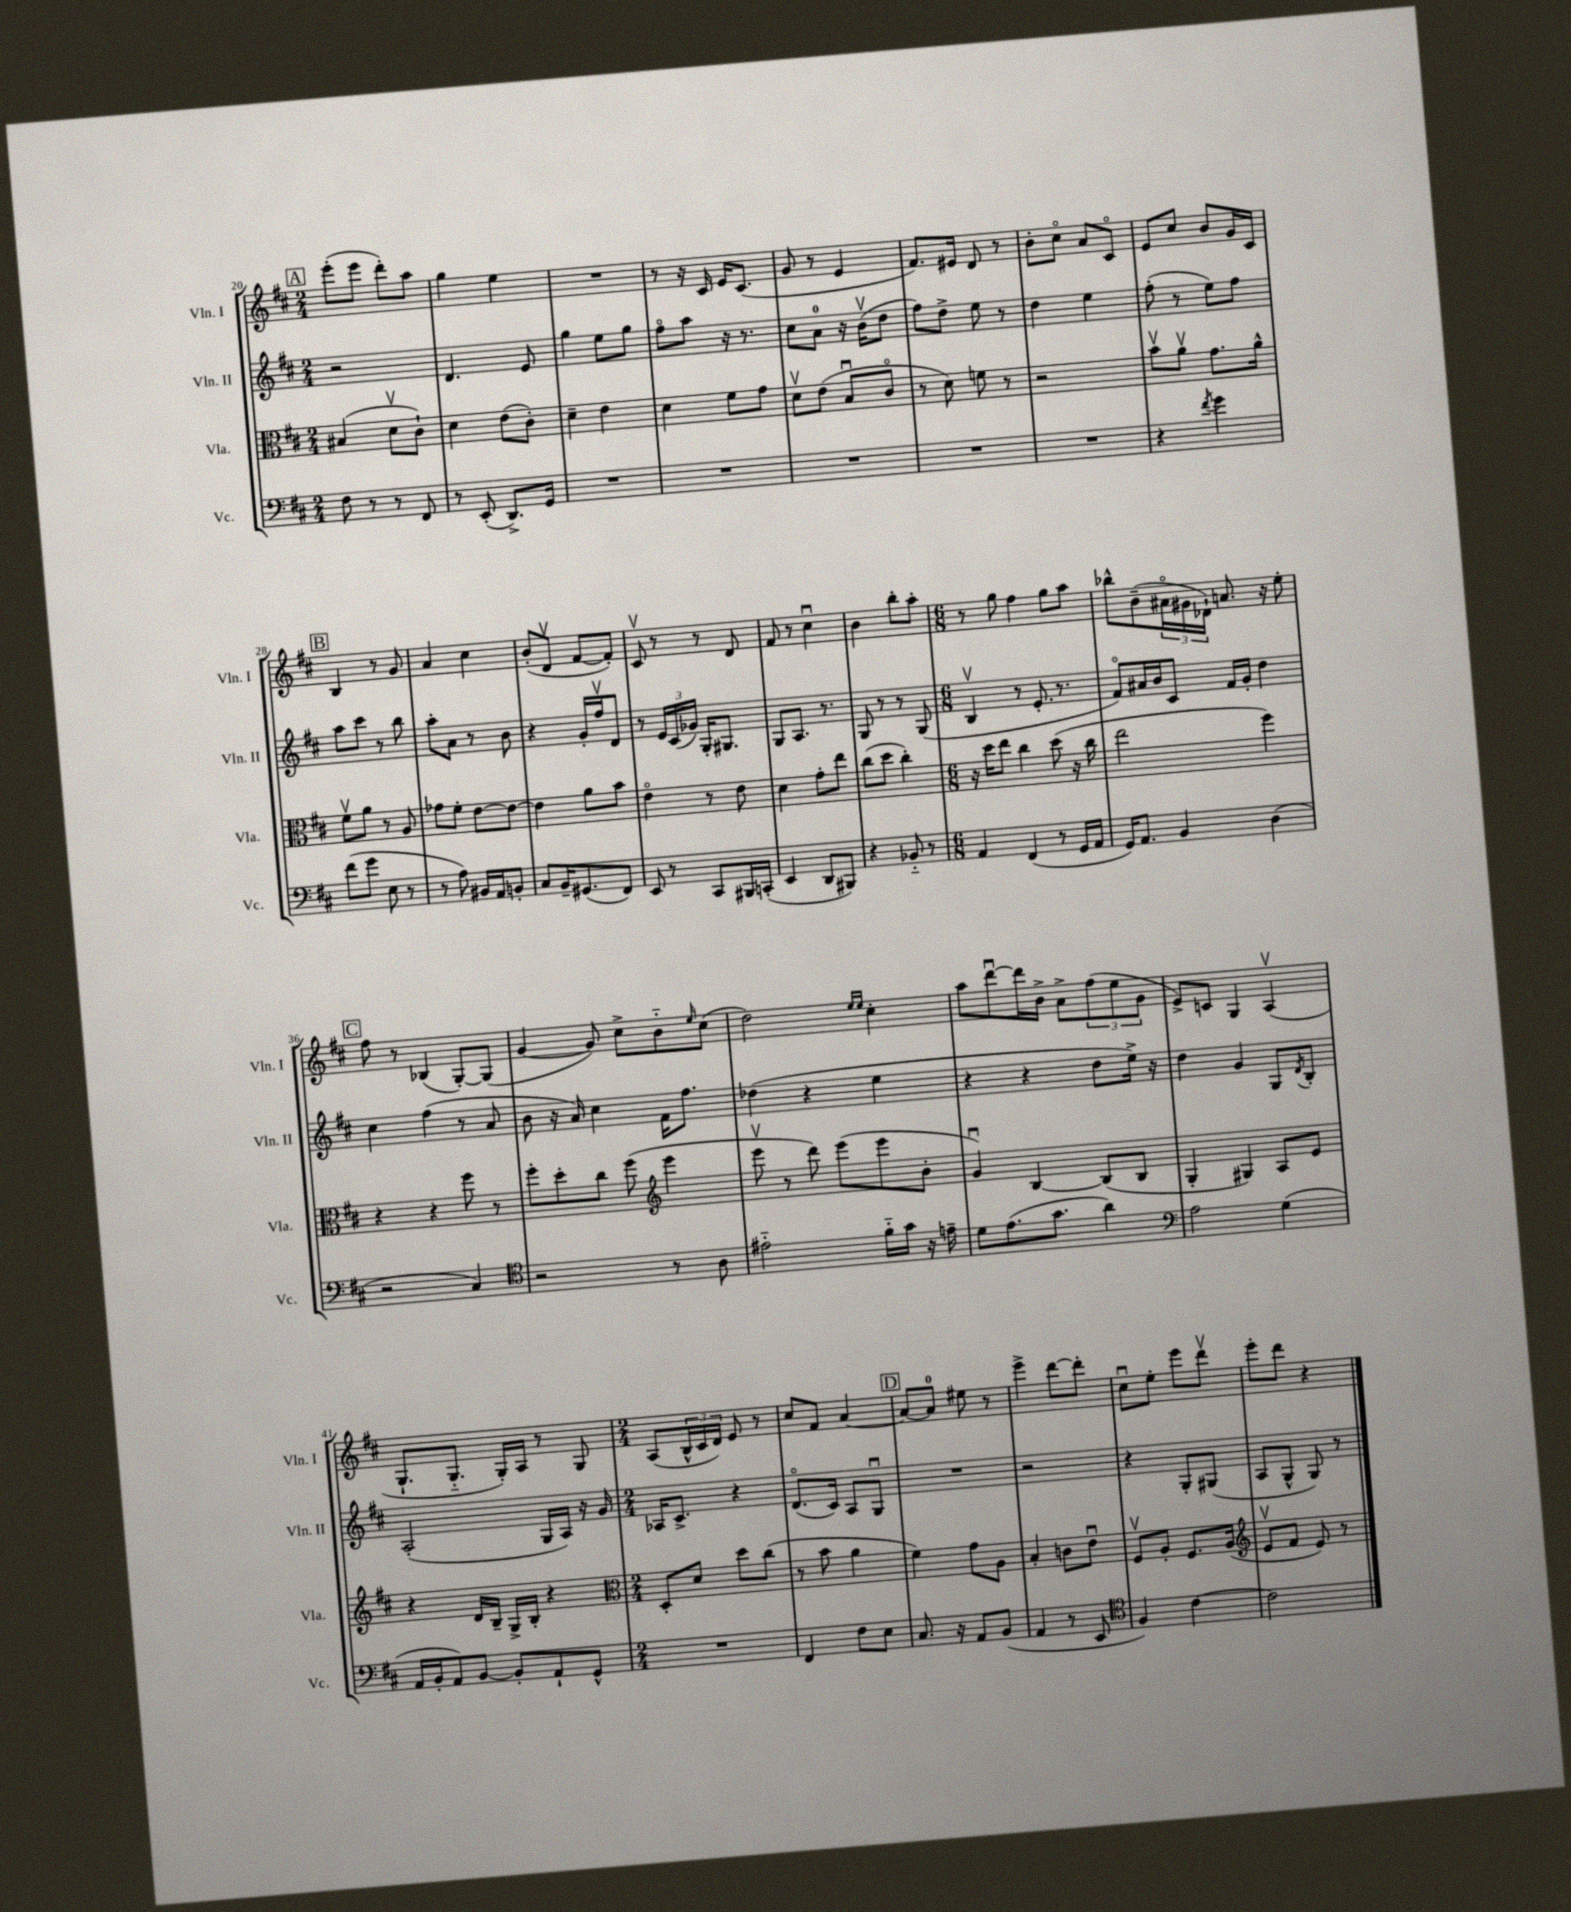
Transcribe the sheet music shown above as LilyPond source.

<<
\new StaffGroup <<
\new Staff = "s0" \with { instrumentName = "Vln. I" shortInstrumentName = "Vln. I" } {
    \clef treble \key d \major \numericTimeSignature \time 2/4
    \mark \markup { \box "A" } e'''8-.( e'''8 d'''8-.) a''8 |
    g''4 e''4 |
    R2 |
    r8 r16 cis'16 e'16 cis'8.( |
    g'8 r8 e'4 |
    fis'8.) eis'16 d'8 r8 |
    b'8-. cis''8\flageolet a'8 cis'8\flageolet |
    e'8 cis''8 b'8 g'16 cis'16 |
    \mark \markup { \box "B" } b4 r8 g'8 |
    a'4 cis''4 |
    b'8-.( d'8\upbow fis'8~ fis'8-.) |
    cis'8\upbow r8 r8 d'8 |
    fis'8 r8 cis''4\downbow |
    b'4 b''8-. a''8-. |
    \numericTimeSignature \time 6/8 r8 g''8 fis''4 g''8 a''8 |
    bes''8-^ b'8--( \tuplet 3/2 { ais'16\flageolet gis'16 des'16-!) } a'8. r16 e''8-. |
    \mark \markup { \box "C" } fis''8 r8 bes4( g8~-.) g8( |
    g'4~ g'8) cis''8-> b'8-_ \grace { e''16 } cis''8( |
    d''2) \grace { e''16 e''16 } cis''4-. |
    a''8 d'''8~\downbow d'''16 b'16-> a'8-> \tuplet 3/2 { fis''8( e''8 g'8 } |
    e'8->) c'8 g4 a4\upbow( |
    g8.-! g8.-_ g16-.) a16 r8 g8 |
    \numericTimeSignature \time 2/4 a8( \tuplet 3/2 { b16-^ cis'16 d'16) } e'8 r8 |
    cis''8 fis'8 a'4~ |
    \mark \markup { \box "D" } a'8~ a'8-0 eis''8 r8 |
    e'''4-> d'''8~ d'''8-. |
    cis''8\downbow e''8-. e'''8 d'''8\upbow |
    e'''8-. d'''8 r4 \bar "|." |
}
\new Staff = "s1" \with { instrumentName = "Vln. II" shortInstrumentName = "Vln. II" } {
    \clef treble \key d \major \numericTimeSignature \time 2/4
    \mark \markup { \box "A" } r2 |
    d'4. e'8 |
    g''4 e''8 g''8 |
    fis''8\flageolet a''8 r16 r8. |
    cis''8 a'8-0 r16 b'16\upbow( d''8 |
    fis''8) d''8-> e''8 r8 |
    d''4 e''4 |
    fis''8-.( r8 e''8) fis''8 |
    \mark \markup { \box "B" } a''8 cis'''8 r8 b''8 |
    a''8-. a'8 r8 b'8 |
    r4 g'16-. fis''16\upbow d'8 |
    r8 \tuplet 3/2 { e'16 cis'16( ges'16) } g16-. gis8. |
    g8 a8. r8. |
    g8 r8 r8 g8( |
    \numericTimeSignature \time 6/8 b4\upbow r8 e'8.-. r8. |
    fis'8\flageolet) ais'16 b'16 cis'8 fis'16 g'16-. d''4 |
    \mark \markup { \box "C" } cis''4 fis''4( r8 a'8 |
    b'8 r16 a'16) cis''4 fis'16 fis''8. |
    des''4( r4 e''4 |
    r4 r4 d''8 e''16->) r16 |
    d''4 g'4 g8 \acciaccatura { d'8 } b8-. |
    a2-.( g16 a16) r16 g'16 |
    \numericTimeSignature \time 2/4 aes16 cis'8.-> r4 |
    d'8.\flageolet( cis'16) a8 g8\downbow |
    \mark \markup { \box "D" } R2 |
    r2 |
    r4 g8-. gis8( |
    a8 g8-^ g8) r8 \bar "|." |
}
\new Staff = "s2" \with { instrumentName = "Vla." shortInstrumentName = "Vla." } {
    \clef alto \key d \major \numericTimeSignature \time 2/4
    \mark \markup { \box "A" } bis4( d'8\upbow cis'8-!) |
    d'4 e'8( cis'8-.) |
    d'4-- e'4 |
    d'4 fis'8 g'8 |
    d'8\upbow e'8( b8\downbow cis'8\flageolet |
    r8 d'8) f'8 r8 |
    r2 |
    b'8\upbow a'8\upbow g'8. a'16-^ |
    \mark \markup { \box "B" } fis'8\upbow a'8 r8 a8 |
    ges'8 fis'8-. e'8~ e'8~ |
    e'4 a'8 b'8 |
    e'4\flageolet r8 e'8 |
    d'4 g'8-. e''8 |
    cis''8( d''8 cis''4-.) |
    \numericTimeSignature \time 6/8 r16 d''16 e''8 cis''4 d''8( r16 cis''16 |
    e''2 fis''4) |
    \mark \markup { \box "C" } r4 r4 fis''8 r8 |
    fis''8-. d''8-. cis''8 fis''8( \clef treble e'''4 |
    e'''8\upbow r8 d'''8) e'''8( e'''8 b'8-. |
    g'4\downbow) b4~ b8( b8 |
    g4-. gis4) a8 e'8 |
    r4 d'16 b16-- g16-> b16-. r4 |
    \numericTimeSignature \time 2/4 \clef alto d8-. d'8 d''8 cis''8( |
    r8 b'8 a'4 |
    \mark \markup { \box "D" } fis'4) g'8 a8 |
    b4-. c'8 e'8\downbow |
    fis8\upbow a8-. fis8. a16( |
    \clef treble e'8\upbow fis'8 e'8) r8 \bar "|." |
}
\new Staff = "s3" \with { instrumentName = "Vc." shortInstrumentName = "Vc." } {
    \clef bass \key d \major \numericTimeSignature \time 2/4
    \mark \markup { \box "A" } fis8 r8 r8 fis,8 |
    r8 e,8-.( d,8.->) g,16 |
    R2 |
    R2 |
    R2 |
    R2 |
    R2 |
    r4 \acciaccatura { fis'8 } g'4 |
    \mark \markup { \box "B" } fis'8( g'8 e8 r8 |
    r8 a8) bis,16 a,16 b,8-. |
    cis8 b,16-- gis,8.( fis,8) |
    e,8 r8 cis,8 bis,,16 c,16-.( |
    e,4 d,8 bis,,8) |
    r4 bes,8-_ r8 |
    \numericTimeSignature \time 6/8 a,4 fis,4( r8 g,16 a,16 |
    g,16) a,8. b,4 d4( |
    \mark \markup { \box "C" } r2 cis4) |
    \clef tenor r2 r8 a8 |
    eis'2-_ fis'16-_ g'16 r16 e'16-- |
    d'8 e'8.( g'8. a'4) |
    \clef bass a2 g4( |
    a,16 b,16-. a,8) b,8~ b,8-. a,8-! g,8-^ |
    \numericTimeSignature \time 2/4 R2 |
    fis,4 fis8 e8 |
    \mark \markup { \box "D" } cis8. r16 a,8 b,8( |
    a,4 r8 e,8 |
    \clef tenor fis4) cis'4~ |
    cis'2 \bar "|." |
}
>>
>>
\layout { \context { \Score currentBarNumber = #20 } }
